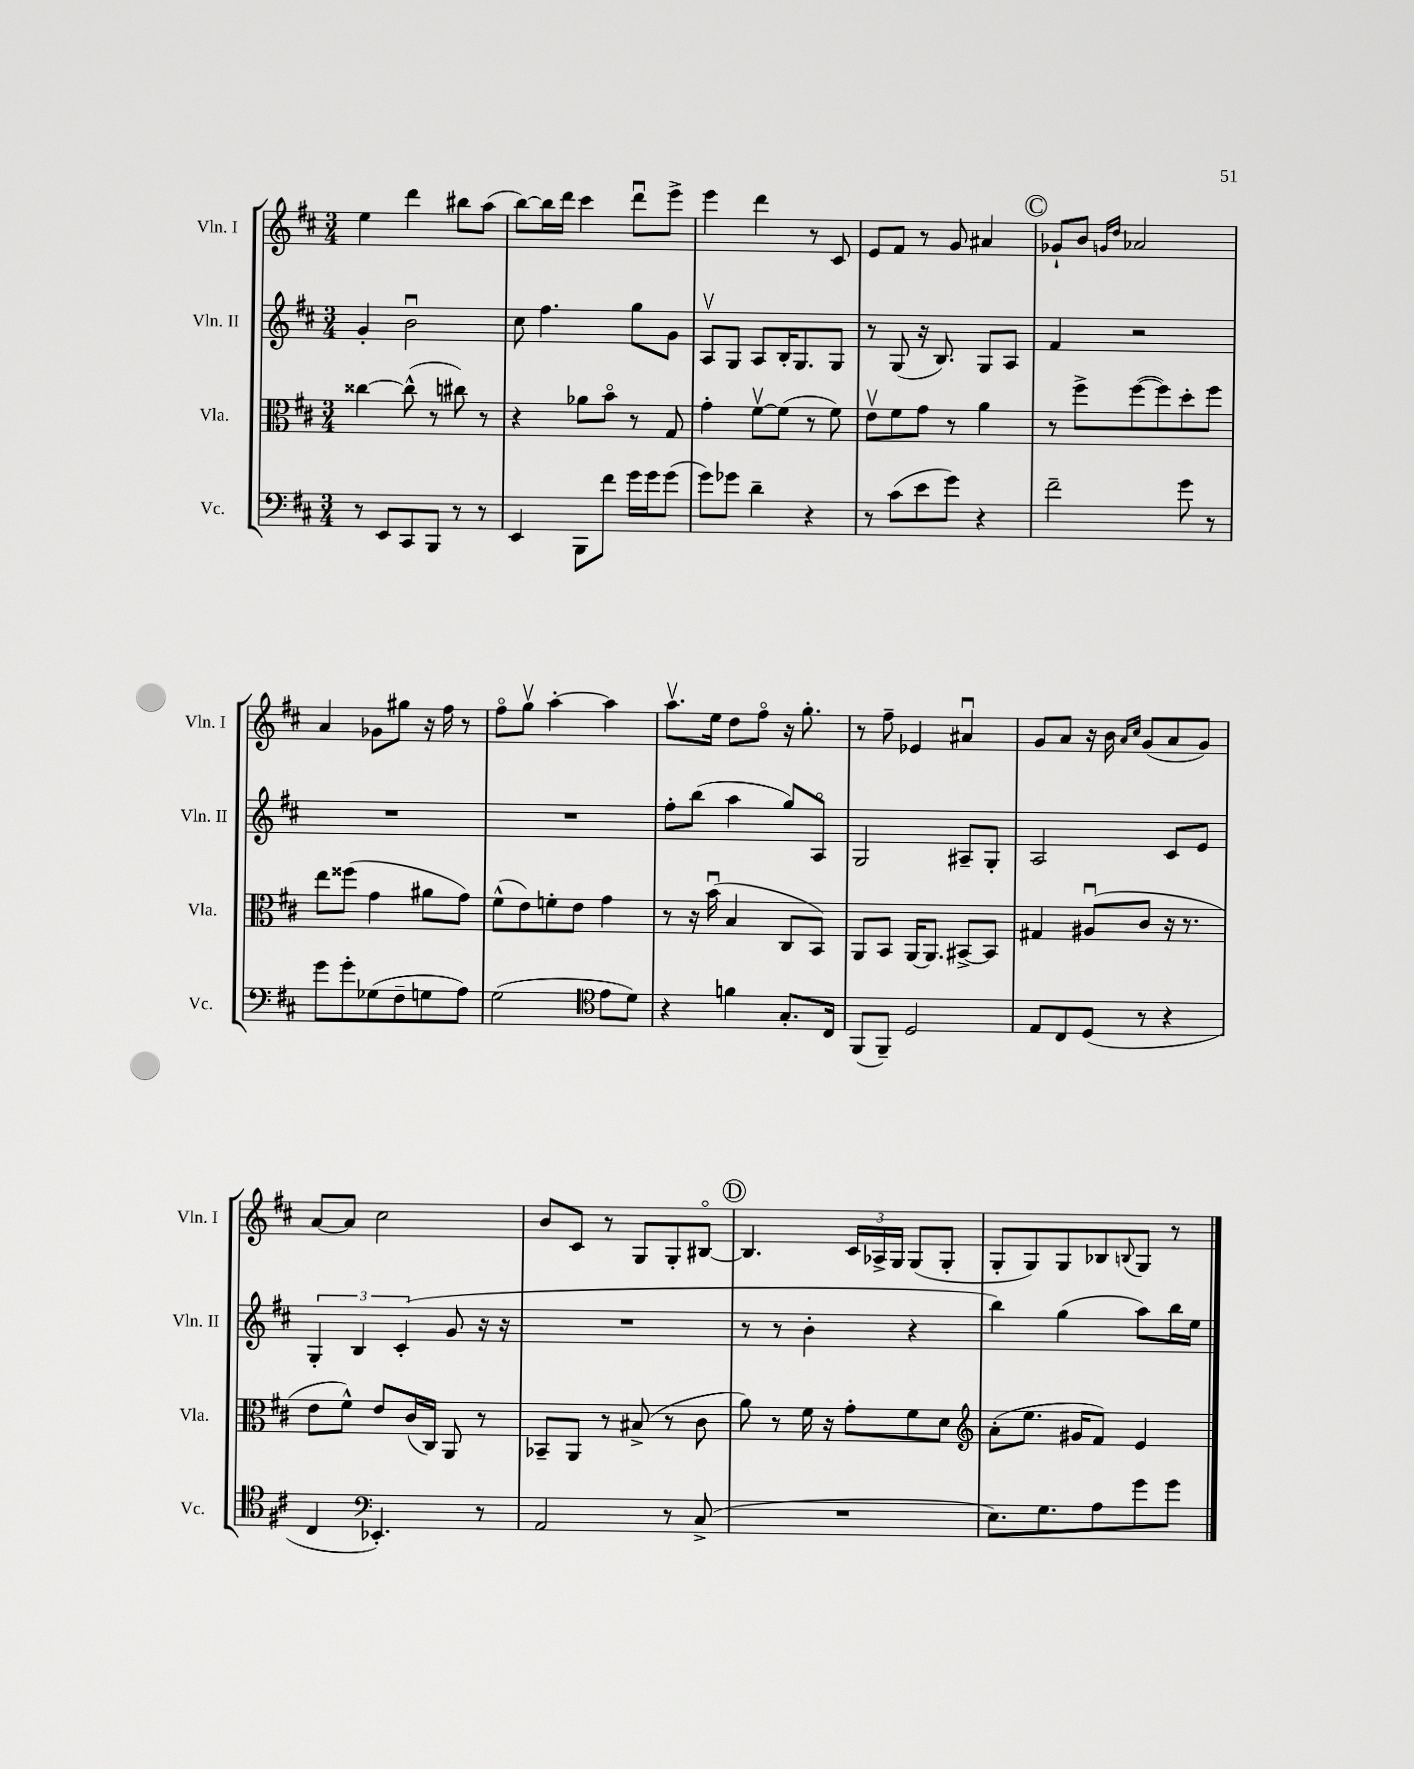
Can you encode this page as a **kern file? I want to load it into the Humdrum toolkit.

**kern	**kern	**kern	**kern
*part4	*part3	*part2	*part1
*staff4	*staff3	*staff2	*staff1
*I"Vc.	*I"Vla.	*I"Vln. II	*I"Vln. I
*I'Vc.	*I'Vla.	*I'Vln. II	*I'Vln. I
*clefF4	*clefC3	*clefG2	*clefG2
*k[f#c#]	*k[f#c#]	*k[f#c#]	*k[f#c#]
*M3/4	*M3/4	*M3/4	*M3/4
=105	=105	=105	=105
8r	[4cc##X\	4g'/	4ee\
8EE/L	.	.	.
8CC#/	(8cc##^^\]	2bu\	4ddd\
8BBB/J	8r	.	.
8r	8cc#X\)	.	8bb#X\L
8r	8r	.	(8aa\J
=106	=106	=106	=106
4EE/	4r	8cc#\	[8bb\L)
.	.	4.ff#\	16bb\L]
.	.	.	16ddd\JJ
8BBB\L	8a-X\L	.	4ccc#\
8f#\J	8b\J	.	.
16g\LL	8r	8gg\L	8dddu\L
16g\J	.	.	.
(8g\J	8G/	8g\J	8eee^\J
=107	=107	=107	=107
8g\L)	4g'\	8Av/L	4eee\
8g-X\J	.	8G/J	.
4d~\	[8f#v\L	8A/L	4ddd\
.	(8f#\J]	16B'/K	.
.	.	8.G/	.
4r	8r	.	8r
.	8f#\)	8G/J	8c#/
=108	=108	=108	=108
8r	8ev\L	8r	8e/L
(8c#\L	8f#\	(8G/	8f#/J
8e\	8g\J	16r	8r
.	.	8.B/)	.
8g\J)	8r	.	8g/
4r	4a\	8G/L	4a#X/
.	.	8A/J	.
!!LO:REH:place=s1:t=C
=109	=109	=109	=109
2f#~\	8r	4f#/	8g-X`/L
.	8ff#^\L	.	8b/J
.	.	.	16qqgn/LL
.	.	.	16qqdd/JJ
.	([8ff#\	2r	2a-X/
.	8ff#\])	.	.
8g\	8dd'\	.	.
8r	8ff#\J	.	.
!!LO:LB:g=z
=110	=110	=110	=110
8g\L	8ee\L	2.r	4a/
8g'\	(8ff##X\J	.	.
(8G-X\	4g\	.	8g-X\L
8F#~\	.	.	8gg#X\J
8Gn\	8a#X\L	.	16r
.	.	.	16ff#\
8A\J)	8g\J)	.	8r
=111	=111	=111	=111
(2G\	(8f#^^\L	2.r	8ff#\L
.	8e\)	.	8ggv\J
.	8fn'\	.	[4aa'\
.	8e\J	.	.
*clefC4	*	*	*
8e\L	4g\	.	4aa\]
8d\J)	.	.	.
=112	=112	=112	=112
4r	8r	8ff#'\L	8.aav\L
.	16r	(8bb\J	.
.	(16bu\	.	16ee\Jk
4fn\	4B/	4aa\	8dd\L
.	.	.	8ff#\J
8.G'/L	8C#/L	8gg/L)	16r
.	.	.	8.gg'\
.	8BB/J)	8A/J	.
16C#/Jk	.	.	.
=113	=113	=113	=113
(8FF#/L	8AA/L	2G/	8r
8FF#~/J)	8BB/J	.	8ff#~\
2D/	[16AA/KL	.	4e-X/
.	8.AA/J]	.	.
.	[8BB#X^/L	8A#X~/L	4a#Xu/
.	8BB#/J]	8G'/J	.
=114	=114	=114	=114
8E/L	4G#X/	2A/	8g/L
8C#/	.	.	8a/J
(8D/J	(8A#Xu/L	.	16r
.	.	.	16b\
.	.	.	16qqa/LL
.	.	.	16qqcc#/JJ
8r	8c#/J	.	(8g/L
4r	16r	8c#/L	8a/
.	8.r	.	.
.	.	8e/J	8g/J)
!!LO:LB:g=z
=115	=115	=115	=115
4C#/	8e\L	6G'/	[8a/L
.	8f#^^\J)	.	8a/J]
.	.	6B/	.
*clefF4	*	*	*
4.EE-X'/)	8e/L	.	2cc#\
.	.	(6c#'/	.
.	(16c#/L	.	.
.	16C#/JJ)	.	.
.	8AA/	8g/	.
8r	8r	16r	.
.	.	16r	.
=116	=116	=116	=116
2AA/	8BB-X~/L	2.r	8b/L
.	8AA/J	.	8c#/J
.	8r	.	8r
.	(8B#X^/	.	8G/L
8r	8r	.	8G'/
(8C#^/	8c#\	.	[8B#X/J
!!LO:REH:place=s1:t=D
=117	=117	=117	=117
2.r	8a\)	8r	4.B#/]
.	8r	8r	.
.	16f#\	4b'\	.
.	16r	.	.
.	8g'\L	.	24c#/LL
.	.	.	24A-X^/
.	.	.	24G/JJ
.	8f#\	4r	(8G/L
.	8d\J	.	8G'/J
=118	=118	=118	=118
*	*clefG2	*	*
8.E\L)	(8a'\L	4bb\)	8G'/L
.	8.ee\J	.	8G/)
8.G\	.	.	.
.	.	(4gg\	8G/
.	16g#X/KL	.	.
8A\	8f#/J)	.	8B-X/
.	.	.	8qqBn/
8g\	4e/	8aa\L)	8G/J
8g\J	.	16bb\L	8r
.	.	16ee\JJ	.
==	==	==	==
*-	*-	*-	*-
